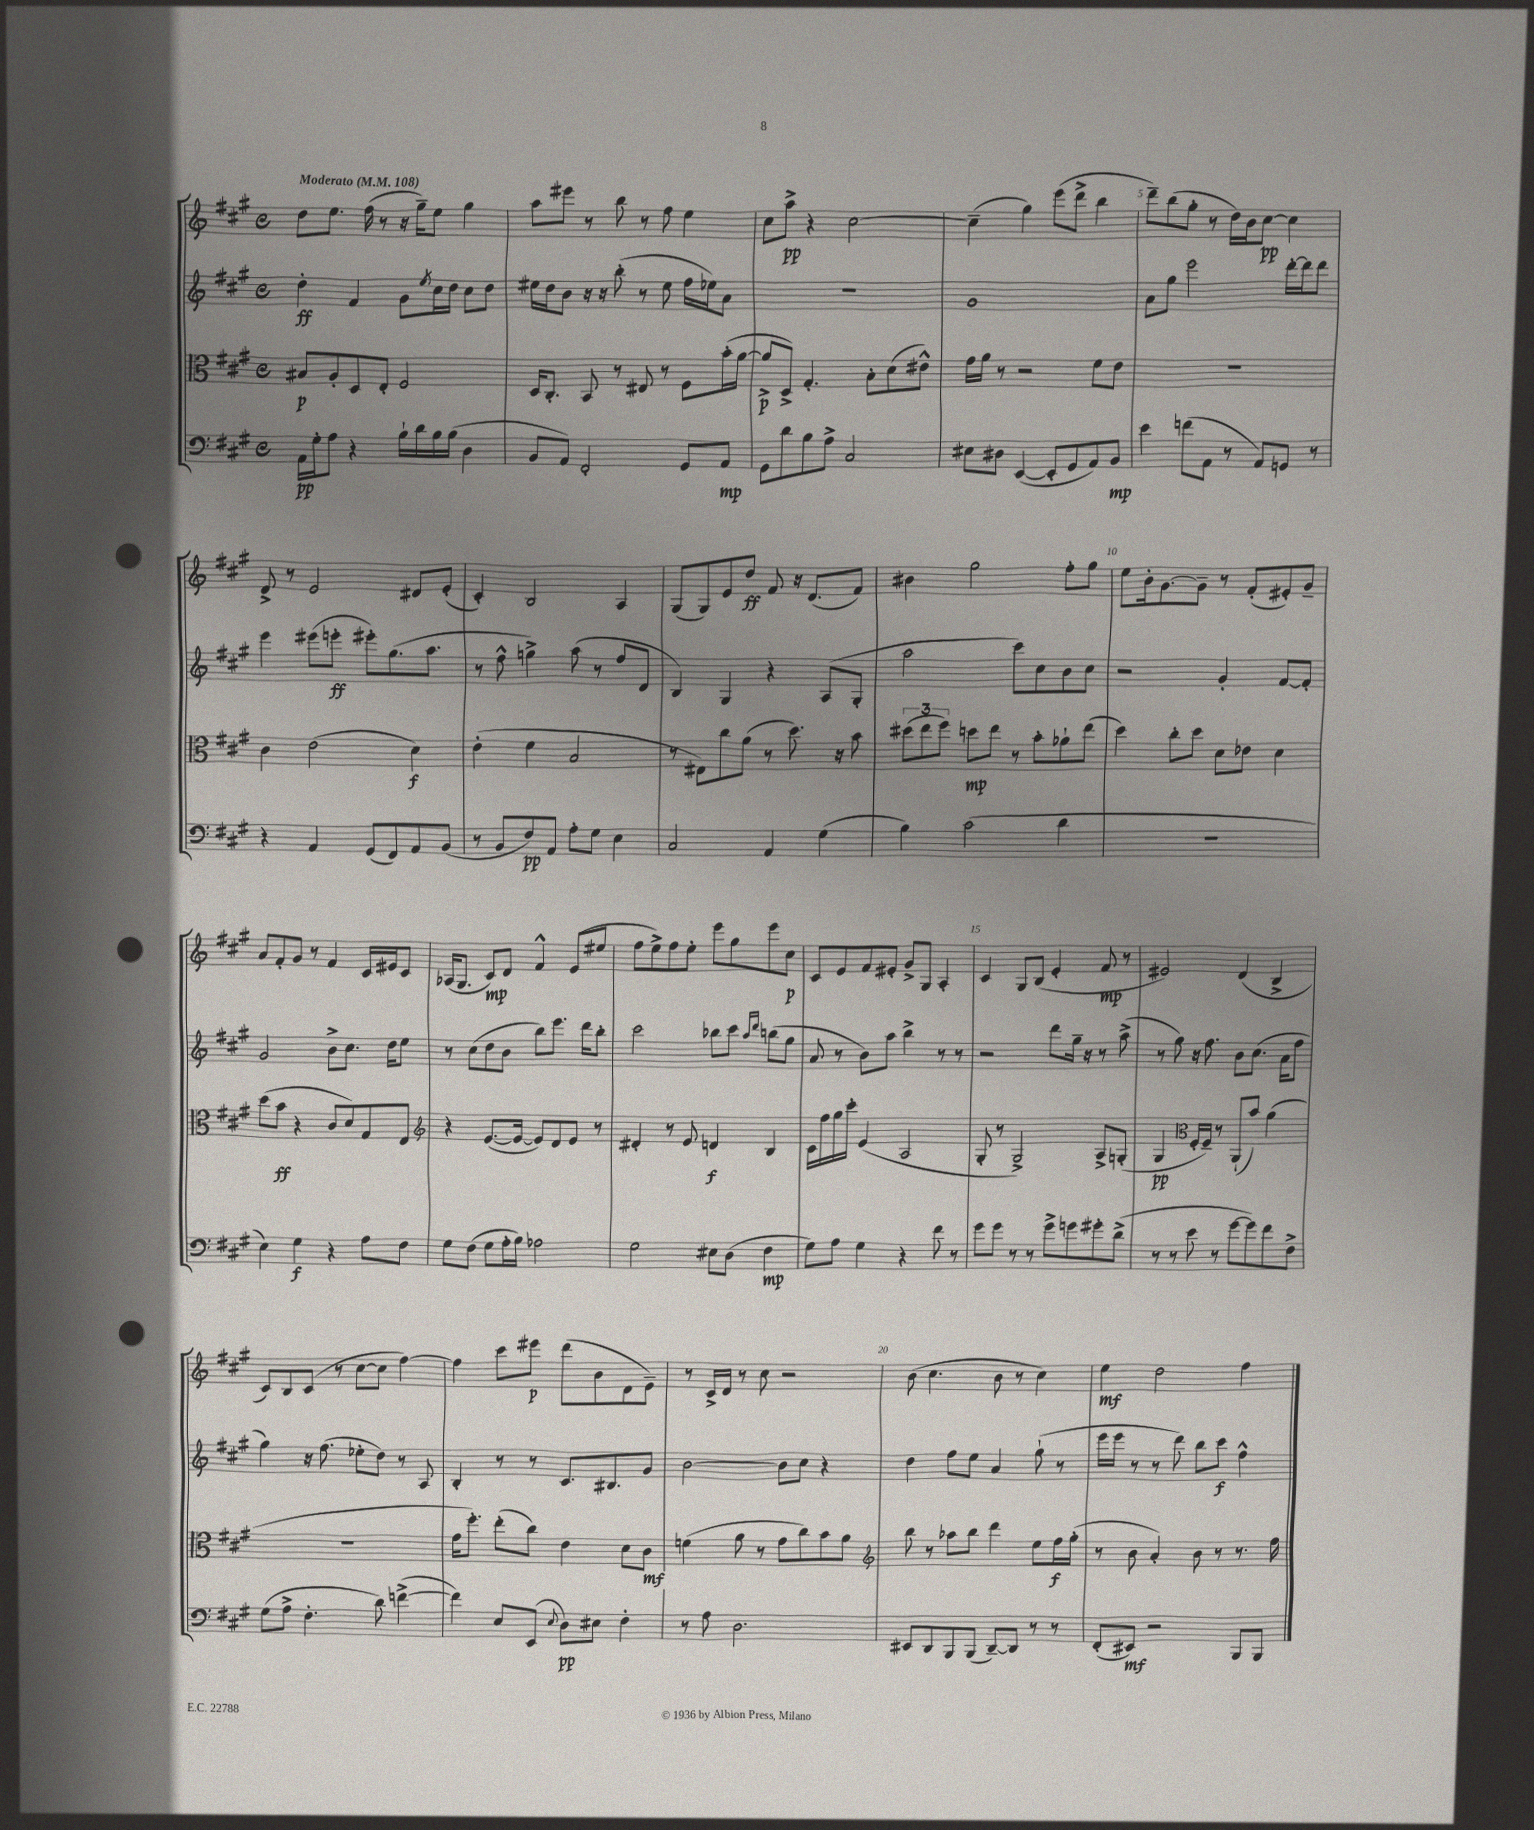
<<
\new StaffGroup <<
\new Staff = "s0" {
    \clef treble \key a \major \defaultTimeSignature \time 4/4 \tempo "Moderato" 4 = 108
    d''8 e''8. fis''16( r8 r16 gis''16--) e''8 gis''4 |
    a''8 eis'''8 r8 b''8 r8 fis''8 e''4 |
    cis''8 a''8->\pp r4 cis''2~ |
    cis''4--( gis''4) e'''8( d'''8-> b''4 |
    d'''8--) b''8( gis''8-. r8 d''16) b'16 cis''8~\pp cis''4 |
    d'8-> r8 e'2 dis'8 e'8-.( |
    cis'4-.) b2 a4 |
    gis8( gis8) e'8 d''8\ff fis'8 r16 d'8.( fis'8) |
    bis'4 gis''2 fis''8-. gis''8 |
    e''8 b'16-. gis'8.~ gis'8-- r8 fis'8-.( eis'8-.) gis'8-- |
    a'8 fis'8-. gis'8 r8 fis'4 cis'16 eis'16 cis'8 |
    aes16( gis8. cis'8\mp) d'8 fis'4-^ e'8( eis''8 |
    fis''8 e''8->) fis''8 e''8-. e'''8 gis''8 e'''8 cis''8\p |
    cis'8 e'8 fis'8 eis'8-. gis'8-> gis8 a4-. |
    cis'4 gis8 b8( e'4-. fis'8\mp r8 |
    eis'2) d'4( b4-> |
    cis'8) b8 cis'8( r8 cis''8~ cis''8 fis''4~) |
    fis''4 cis'''8 eis'''8\p d'''8( b'8 d'8 e'8--) |
    r8 cis'16-> d'16 r8 cis''8 r2 |
    b'8( cis''4. b'8 r8 cis''4) |
    e''4\mf d''2 fis''4 \bar "|." |
}
\new Staff = "s1" {
    \clef treble \key a \major \defaultTimeSignature \time 4/4
    d''4-.\ff fis'4 gis'8 \acciaccatura { e''8 } cis''16 d''16 cis''8 d''8 |
    eis''16 d''16 b'8 r16 r16 b''8-.( r8 eis''8 fis''16 ees''16) a'8 |
    R1 |
    gis'1 |
    a'8 gis''8 e'''2 d'''16~-. d'''16 d'''8 |
    e'''4 eis'''8( e'''8-.\ff eis'''8-.) gis''8.( a''8. |
    r8 fis''8-^ g''4->) a''8( r8 fis''8 d'8 |
    b4) gis4 r4 a8( gis8-. |
    a''2 cis'''8) cis''8 b'8 cis''8 |
    r2 gis'4-. fis'8~ fis'8-. |
    gis'2 b'8-> cis''8. d''16 e''8 |
    r8 cis''8( d''8 b'8 b''8) e'''8. d'''16 b''8-. |
    cis'''2 bes''8 cis'''8 \grace { a''16 d'''16 } b''8( gis''8 |
    a'8 r8 b'8) a''8 b''4-> r8 r8 |
    r2 d'''8 gis''16-- r16 r8 a''8->( |
    r8 gis''8) r16 fis''8. b'8 cis''8.( a'16 fis''8 |
    gis''4) r16 fis''8.( ees''8-. d''8) r8 a8 |
    b4-. r8 r8 cis'8. bis8. gis'8 |
    b'2~ b'8 cis''8 r4 |
    d''4 fis''8 e''8 a'4 gis''8-!( r8 |
    e'''16 e'''16 r8 r8 d'''8) b''8 cis'''8\f fis''4-^ \bar "|." |
}
\new Staff = "s2" {
    \clef alto \key a \major \defaultTimeSignature \time 4/4
    bis8\p a8-. d8 e8-. fis2 |
    d16 cis8.-. b,8 r8 eis8 r8 fis8 b'16-.( a'16~ |
    a'8->\p d8->) gis4.-. b8-. d'8( eis'8-^) |
    gis'16 a'16 r8 r2 fis'8 e'8 |
    R1 |
    cis'4 e'2( d'4\f) |
    e'4-.( fis'4 b2 |
    r8 eis8) cis''8 a'8( r8 d''8.) r16 b'8 |
    \tuplet 3/2 { dis''8( e''8 fis''8) } d''8\mp e''8 r8 b'8-. aes'8-! e''8( |
    d''4) cis''8-. d''8 d'8 ees'8 d'4 |
    d''8( b'8\ff r4 cis'8 d'8) gis8 e8 |
    \clef treble r4 e'8.~( e'16~ e'8) d'8 e'8 r8 |
    dis'4-. r8 e'8 d'4\f b4 |
    cis'16 fis''16 gis''16 cis'''16-. e'4( a2 |
    gis8-. r8 gis2->) a8-> g8-.( |
    gis4\pp \clef alto fis16-. fis16--) r8 a,8-!( b'8) a'4( |
    r1 |
    gis'16 fis''8.-.) e''8-.( cis''8) e'4 d'8 cis'8\mf |
    f'4( a'8 r8 gis'8 cis''8) b'8 a'8 |
    \clef treble b''8 r8 aes''8 b''8 d'''4 e''8 fis''16\f gis''16-.( |
    r8 b'8 a'4-.) b'8 r8 r8. fis''16 \bar "|." |
}
\new Staff = "s3" {
    \clef bass \key a \major \defaultTimeSignature \time 4/4
    a,16\pp gis16-. a8 r4 b16-! d'16 b16 b16( d4 |
    b,8 a,8) fis,2-. gis,8 a,8\mp |
    gis,8 d'8 b8 a8-> cis2 |
    eis8 dis8 e,4~( e,8-. gis,8 a,8) b,8\mp |
    e'4 f'8( a,8 r8 a,8) g,8 r8 |
    r4 a,4 gis,8( fis,8) a,8 b,8( |
    r8 b,8 fis8\pp) a,8 a8-. gis8 e4 |
    cis2 a,4 gis4( |
    b4) cis'2( d'4 |
    R1 |
    e4) gis4\f r4 a8 fis8 |
    gis8 fis8( gis8 a16-. b16) aes2 |
    gis2 eis8 d8( fis4\mp |
    gis8) a8 gis4 r4 fis'8 r8 |
    gis'8 gis'8 r8 r8 gis'8-> g'8 gis'8-. d'8->( |
    r8 r8 e'8 r8 gis'8~ gis'8) fis'8 fis8-> |
    gis8( a8-> fis4.-. d'8) f'4~->( |
    f'4) e8 e,8( \appoggiatura { e8 } d8\pp) eis8 fis4-. |
    r8 a8 d2. |
    eis,8 d,8 b,,8 b,,8( d,8~--) d,8 r8 r8 |
    fis,8-.( eis,8\mf) r2 b,,8 b,,8 \bar "|." |
}
>>
>>
\layout { \context { \Score \override BarNumber.break-visibility = ##(#f #t #t) barNumberVisibility = #(every-nth-bar-number-visible 5) } }
